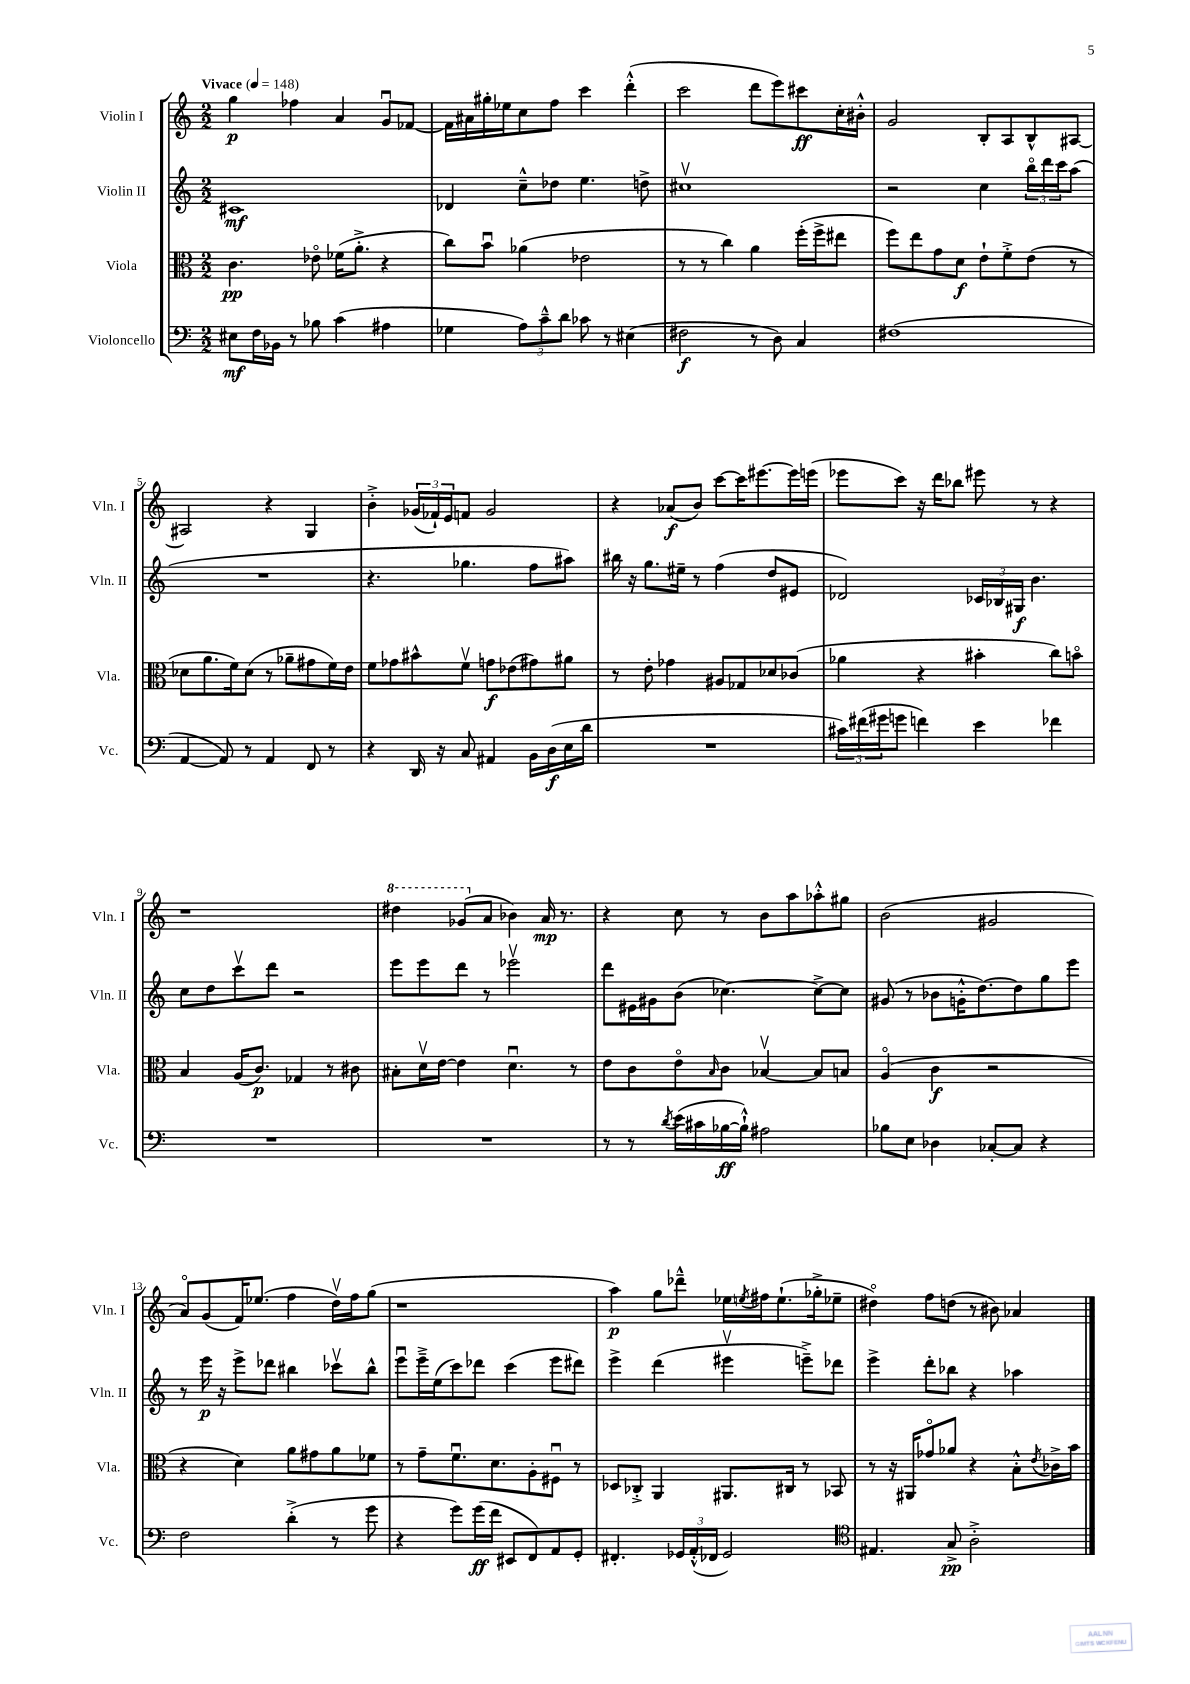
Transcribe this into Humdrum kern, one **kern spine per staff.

**kern	**kern	**kern	**kern
*staff4	*staff3	*staff2	*staff1
*clefF4	*clefC3	*clefG2	*clefG2
*k[]	*k[]	*k[]	*k[]
*M2/2	*M2/2	*M2/2	*M2/2
*MM148	*MM148	*MM148	*MM148
8E#\L	4.c\	1c#	4gg\
16F\L	.	.	.
16BB-\JJ	.	.	.
8r	.	.	4ff-\
8B-\	8e-o\	.	.
(4c\	(16f-\LK	.	4a/
.	8.a'^\J	.	.
4A#\	4r	.	8gu/L
.	.	.	[8f-/J
=	=	=	=
4G-\	8cc\L)	4d-/	16f-\]LL
.	.	.	16a#\
.	8bu\J	.	16gg#'\
.	.	.	16ee-\J
12A\L)	(4a-\	8cc~^^\L	8cc\
12c~^^\	.	.	.
.	.	8dd-\J	8ff\J
12d\J	.	.	.
8c-\	2e-\	4.ee\	4ccc\
8r	.	.	.
(4E#\	.	.	(4ddd'^^\
.	.	8dd^\	.
=	=	=	=
2F#\	8r	1cc#v	2ccc\
.	8r	.	.
.	4cc\)	.	.
8r	4a\	.	8ddd\L
8D\)	.	.	8eee\)
4C/	(16ff'\LL	.	8ccc#\
.	16ff^\J	.	.
.	8ee#\J	.	16cc'\L
.	.	.	16b#'^^\JJ
=	=	=	=
(1F#	8ff\L)	2r	2g/
.	8ee\	.	.
.	8g\	.	.
.	8d\J	.	.
.	8e`\L	4cc\	8B'/L
.	8f'^\	.	8A/
.	(8e\J	24bbo\LL	8B^^/
.	.	24ddd\	.
.	.	24ccc\J	.
.	8r	(8aa\J	[8A#/J
=	=	=	=
[4AA/	8d-\L	1r	2A#/]
.	8.a\	.	.
8AA/])	.	.	.
.	16f\k)	.	.
8r	(8d-\J	.	.
4AA/	8r	.	4r
.	8a-~\L	.	.
8FF/	8g#\	.	4G/
8r	16f\L)	.	.
.	16e\JJ	.	.
=	=	=	=
4r	8f\L	4.r	4b'^\
.	8g-\	.	.
16DD/	8b#^^\	.	(24g-/LL
.	.	.	24f-`/)
16r	.	.	.
.	.	.	24e/J
8C/	8fv\J	4.gg-\	8f/J
4AA#/	8g\L	.	2g-/
.	(8e-\	.	.
16BB\LL	8g#\)	8ff\L	.
(16D\	.	.	.
16E\	8a#\J	8aa#\J)	.
16d\JJ	.	.	.
=	=	=	=
1r	8r	16bb#\	4r
.	.	16r	.
.	8e'\	8.gg\L	.
.	4g-\	.	(8a-/L
.	.	16ee#~\Jk	.
.	.	8r	8b/J)
.	8A#/L	(4ff\	[8ccc\L
.	8G-/	.	16ccc\]K
.	.	.	[8.eee#\
.	8d-/	8dd/L	.
.	(8c-/J	8e#/J	16eee#\]L
.	.	.	(16eee\JJ
=	=	=	=
24c#\LL)	4a-\	2d-/)	8eee-\L
(24f#\	.	.	.
24g#\J	.	.	.
8g\J	.	.	8ccc\J)
4f\)	4r	.	16r
.	.	.	16ddd\LK
.	.	.	8bb-\J
4e\	4b#'\	24c-/LL	8eee#\
.	.	24B-/	.
.	.	24G#/JJ	.
.	.	4.b\	8r
4f-\	8cc\L)	.	4r
.	8bo\J	.	.
=	=	=	=
1r	4B/	8cc\L	1r
.	.	8dd\	.
.	(16A/LK	8cccv\	.
.	8.c/J)	.	.
.	.	8ddd\J	.
.	4G-/	2r	.
.	8r	.	.
.	8c#\	.	.
=	=	=	=
1r	8B#'\L	8eee\L	4ddd#\
.	16dv\L	8eee\	.
.	[16e\JJ	.	.
.	4e\]	8ddd\J	(8gg-/L
.	.	8r	8a/J
.	4.du\	2eee-v\	4b-\)
.	.	.	16a/
.	.	.	8.r
.	8r	.	.
=	=	=	=
8r	8e\L	8ddd\L	4r
8r	8c\	16e#\L	.
.	.	16g#\J	.
8qd/	.	.	.
(16e\LL	8eo\	(8b\J	8cc\
16c#\	.	.	.
.	16qqB/	.	.
[16B-\	8c\J	[4.cc-\)	8r
16B-`^^\]JJ)	.	.	.
2A#\	[4B-v/	.	8b\L
.	.	.	8aa\
.	8B-/]L	8cc-^\_L	8aa-'^^\
.	8B/J	8cc-\]J	8gg#\J
=	=	=	=
8B-\L	(4Ao/	(8g#/	(2b\
8E\J	.	8r	.
4D-\	4c\	8b-\L	.
.	.	16g'^^\K	.
.	.	[8.dd\)	.
[8C-'/L	2r	.	2g#/
8C-/]J	.	8dd\]	.
4r	.	8gg\	.
.	.	8eee\J	.
=	=	=	=
2F\	4r	8r	8ao/L)
.	.	16eee\	(8g/
.	.	16r	.
.	4d\)	8eee^\L	16f/K)
.	.	.	(8.ee-/J
.	.	8ddd-\J	.
(4d'^\	8a\L	4bb#\	4ff\
.	8g#\	.	.
8r	8a\	8ccc-v\L	16ddv\LL)
.	.	.	16ff\J
8g\	8f-\J	8bb#^^\J	(8gg\J
=	=	=	=
4r	8r	8eeeu\L	1r
.	8g~\L	16eee~^\L	.
.	.	(16ee\J	.
8g\L)	8.fu\	8ccc\)	.
(16g\L	.	8ddd-\J	.
16f\JJ	8.d\	.	.
8EE#/L	.	(4ccc\	.
8FF/)	8A'\	.	.
8AA/	8F#u\J	8eee\L	.
8GG'/J	8r	8ddd#\J)	.
=	=	=	=
4.FF#'/	8D-/L	4eee^\	4aa\)
.	8C-'^/J	.	.
.	4AA/	(4ddd\	8gg\L
24GG-/LL	.	.	8ddd-~^^\J
(24AA'^^/	.	.	.
24FF-/JJ	.	.	.
2GG-/)	8.AA#/L	4eee#v\	16ee-\LL
.	.	.	8qee/
.	.	.	16ff#\J
.	.	.	(8.ee`\
.	16C#/Jk	.	.
.	8r	8eee~^\L)	.
.	.	.	16gg-'^\k
.	8BB-/	8ddd-\J	8ee-~\J
=	=	=	=
*clefC4	*	*	*
4.E#/	8r	4eee^\	4dd#o\)
.	16r	.	.
.	16AA#/LK	.	.
.	8g-o/	8ddd'\L	8ff\L
8G^/	8a-/J	8bb-\J	(8dd\J
2A'^\	4r	4r	8r
.	.	.	8b#\)
.	8B'^^\L	4aa-\	4a-/
.	8qe/	.	.
.	16c-^\L	.	.
.	16b\JJ	.	.
==	==	==	==
*-	*-	*-	*-
